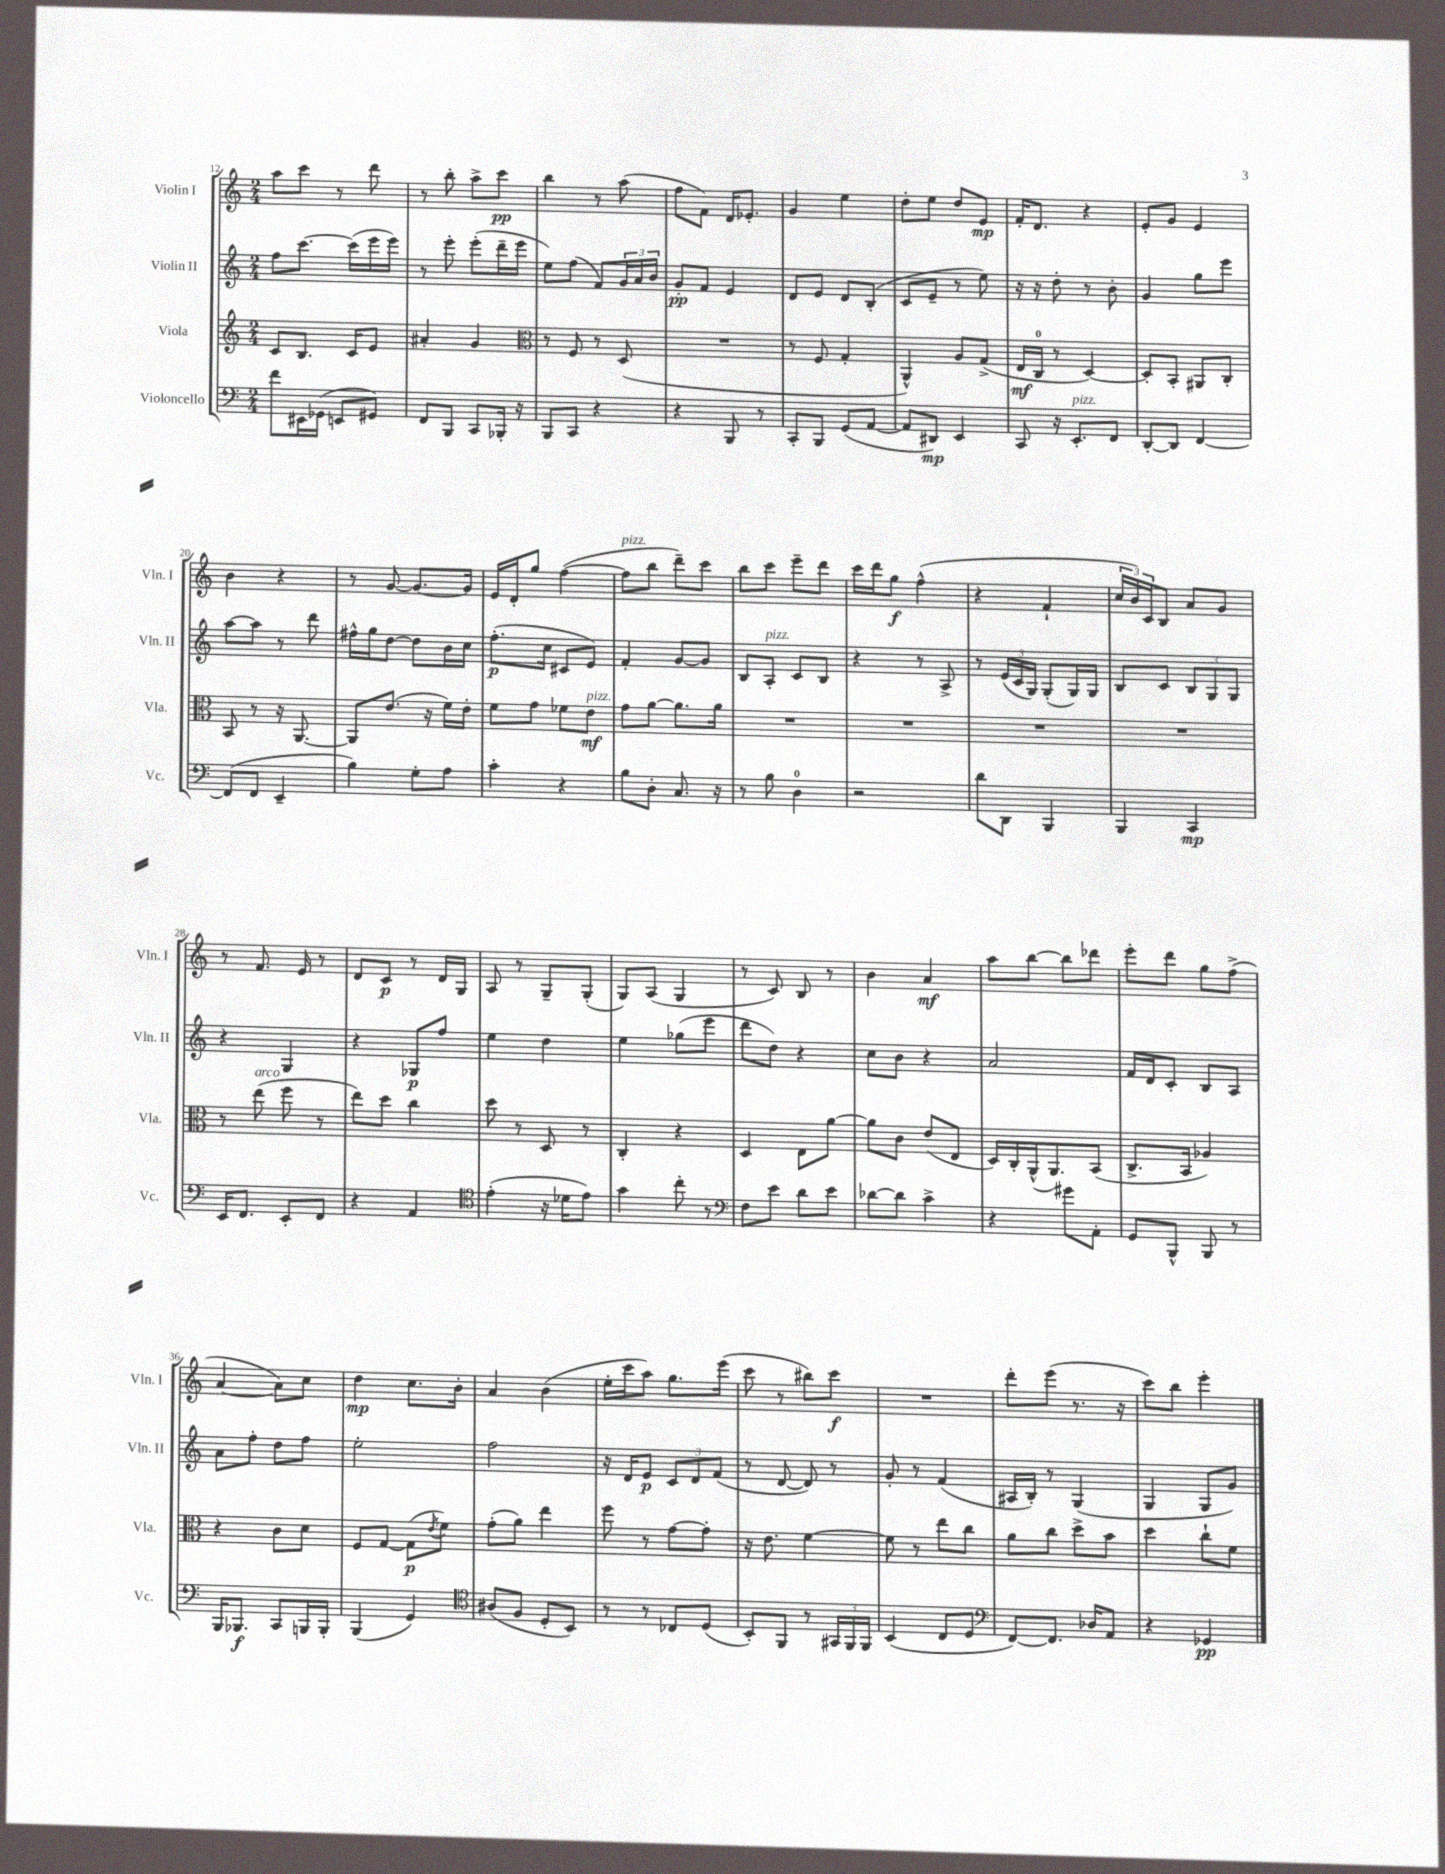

**kern	**kern	**kern	**kern
*staff4	*staff3	*staff2	*staff1
*clefF4	*clefG2	*clefG2	*clefG2
*k[]	*k[]	*k[]	*k[]
*M2/4	*M2/4	*M2/4	*M2/4
8f	8c	8ff	8aa
16EE#	8.B	[8.ccc	8ccc
(16GG-	.	.	.
8EE	.	.	8r
.	16c	(16ccc]	.
8GG#)	8e	16eee	8ddd
.	.	16eee)	.
=	=	=	=
8FF	4a#'	8r	8r
8BBB	.	8eee'	8bb'
8CC	4g	(8eee'	8aa^
16BBB-'	.	16ddd~	8ccc
16r	.	16eee	.
=	=	=	=
*	*clefC3	*	*
8BBB	8r	8ee)	4bb
8CC	8F	(8ff	.
4r	8r	8f)	8r
.	(8D	24g	(8aa
.	.	24a	.
.	.	24b	.
=	=	=	=
4r	2r	8g'	8ff
.	.	8f	8f)
8BBB	.	4e	16d
.	.	.	8.e-'
8r	.	.	.
=	=	=	=
8CC'	8r	8d	4g
8BBB	8F	8e	.
(8GG	4G'	8d	4ee
[8AA	.	(8B'	.
=	=	=	=
8AA]	4AA^^)	8c	8dd'
8DD#)	.	8e~	8ee
4EE	8A	8r	8dd
.	(8G^	8ee)	8e
=	=	=	=
8CC	16E	16r	16f'
.	16C	16r	8.d
16r	8r	8dd'	.
8.EE'	.	.	.
.	[4D)	8r	4r
8FF	.	8b'	.
=	=	=	=
[8DD'	8D']	4g	8e'
8DD]	8BB'	.	8g
[4FF	8AA#	8gg	4e
.	8C'	8eee	.
=	=	=	=
(8FF]	8BB	[8aa	4b
8FF	8r	8aa]	.
4EE~	16r	8r	4r
.	[8.AA	.	.
.	.	8ddd	.
=	=	=	=
4B)	8AA]	16ff#^^	8r
.	.	16gg	.
.	(8.e	[8dd	[8g
8G'	.	8dd]	8.g_
.	16r	.	.
8A	16f)	16b	.
.	16e'	16cc	16g]
=	=	=	=
4c'	8f	(8.ff'	16e
.	.	.	16d'
.	8g	.	8gg
.	.	16cc	.
4r	8f-	8c#	([4ff
.	8e	8e)	.
=	=	=	=
8B	8g	4f'	8ff]
8D'	[8a	.	8bb
8.C	8.a]	[8g	8ddd~)
.	.	8g]	8ccc
16r	16a	.	.
=	=	=	=
8r	2r	8B	8bb
8B	.	8A'	8ccc
4D	.	8c	8eee~
.	.	8B	8ddd
=	=	=	=
2r	2r	4r	16ccc
.	.	.	16ddd
.	.	.	8gg
.	.	8r	(4ff^^
.	.	8A^	.
=	=	=	=
8d	2r	8r	4r
8DD	.	(24e	.
.	.	24c	.
.	.	24G)	.
4BBB	.	(8G'	4f`
.	.	16G)	.
.	.	16G	.
=	=	=	=
4BBB	2r	8B	24cc
.	.	.	24b)
.	.	.	24c
.	.	8c	8B
4CC	.	12B	8a
.	.	12G	.
.	.	.	8g
.	.	12G	.
=	=	=	=
16EE	8r	4r	8r
8.FF	.	.	.
.	(8ee	.	8.f
8EE'	8ff	4G	.
.	.	.	16e
8FF	8r	.	8r
=	=	=	=
4r	8ee)	4r	8d
.	8dd	.	8c
4AA	4cc	8G-	8r
.	.	8ff	16d
.	.	.	16G
=	=	=	=
*clefC4	*	*	*
(4e'	8dd	4ee	8A
.	8r	.	8r
16r	8D	4dd	8G~
16d-	.	.	.
8e)	8r	.	(8G'
=	=	=	=
4g	4C'	4ee	8G)
.	.	.	(8A
8cc'	4r	(8gg-	4G
8r	.	8eee	.
=	=	=	=
*clefF4	*	*	*
8F	4D	8ddd	8r
8e	.	8dd)	8c)
8d	8E	4r	8B
8e	[8a	.	8r
=	=	=	=
[8d-	8a]	8cc	4b
8d-]	8c	8b	.
4c^	(8e	4r	4a
.	8E	.	.
=	=	=	=
4r	16D)	2a	8aa
.	16C'	.	.
.	(16AA^^	.	[8bb
.	8.AA)	.	.
8g#	.	.	8bb]
8AA'	(8BB	.	8ddd-
=	=	=	=
8GG	8.C^	16f	8eee'
.	.	16d	.
8BBB^^	.	8c'	8ddd
.	16BB	.	.
8BBB	4A-)	8B	8gg
8r	.	8A	(8ff^
=	=	=	=
16BBB	4r	8a	[4a
8.BBB-	.	.	.
.	.	8ff'	.
8CC	8c	8dd	8a])
16BBB	8d	8ff	8cc
16BBB'	.	.	.
=	=	=	=
(4BBB	8F	2ee'	4dd
.	[8G	.	.
4GG)	(8G]	.	8.cc
.	8qe	.	.
.	8f)	.	.
.	.	.	16b'
=	=	=	=
*clefC4	*	*	*
(8A#	(8g'	2ff	4a
8F	8a)	.	.
8D'	4ee	.	(4b
8BB)	.	.	.
=	=	=	=
8r	8ff	16r	16ee'
.	.	16d	16ccc
8r	8r	8e	8aa)
8C-	[8g	12c	8.gg
.	.	12d	.
(8D	8g']	.	.
.	.	(12f	.
.	.	.	(16eee
=	=	=	=
8BB')	16r	8r	8ccc
.	8.e	.	.
8FF	.	[8d	8r
8r	[4f	8d])	8bb#)
24GG#	.	8r	8ccc
24FF	.	.	.
24FF	.	.	.
=	=	=	=
(4BB	8f]	8g'	2r
.	8r	8r	.
8C	8ee	(4f	.
8D	8cc	.	.
=	=	=	=
*clefF4	*	*	*
[8FF)	8a	16A#	8ddd'
.	.	16B')	.
8.FF]	8cc	8r	(8eee
.	8dd^	(4G	8.r
16D-	.	.	.
8AA	8b	.	.
.	.	.	16r
=	=	=	=
4r	4dd	4G	8ccc)
.	.	.	8bb
4GG-	8cc`	8G	4eee'
.	8f	8g)	.
==	==	==	==
*-	*-	*-	*-
